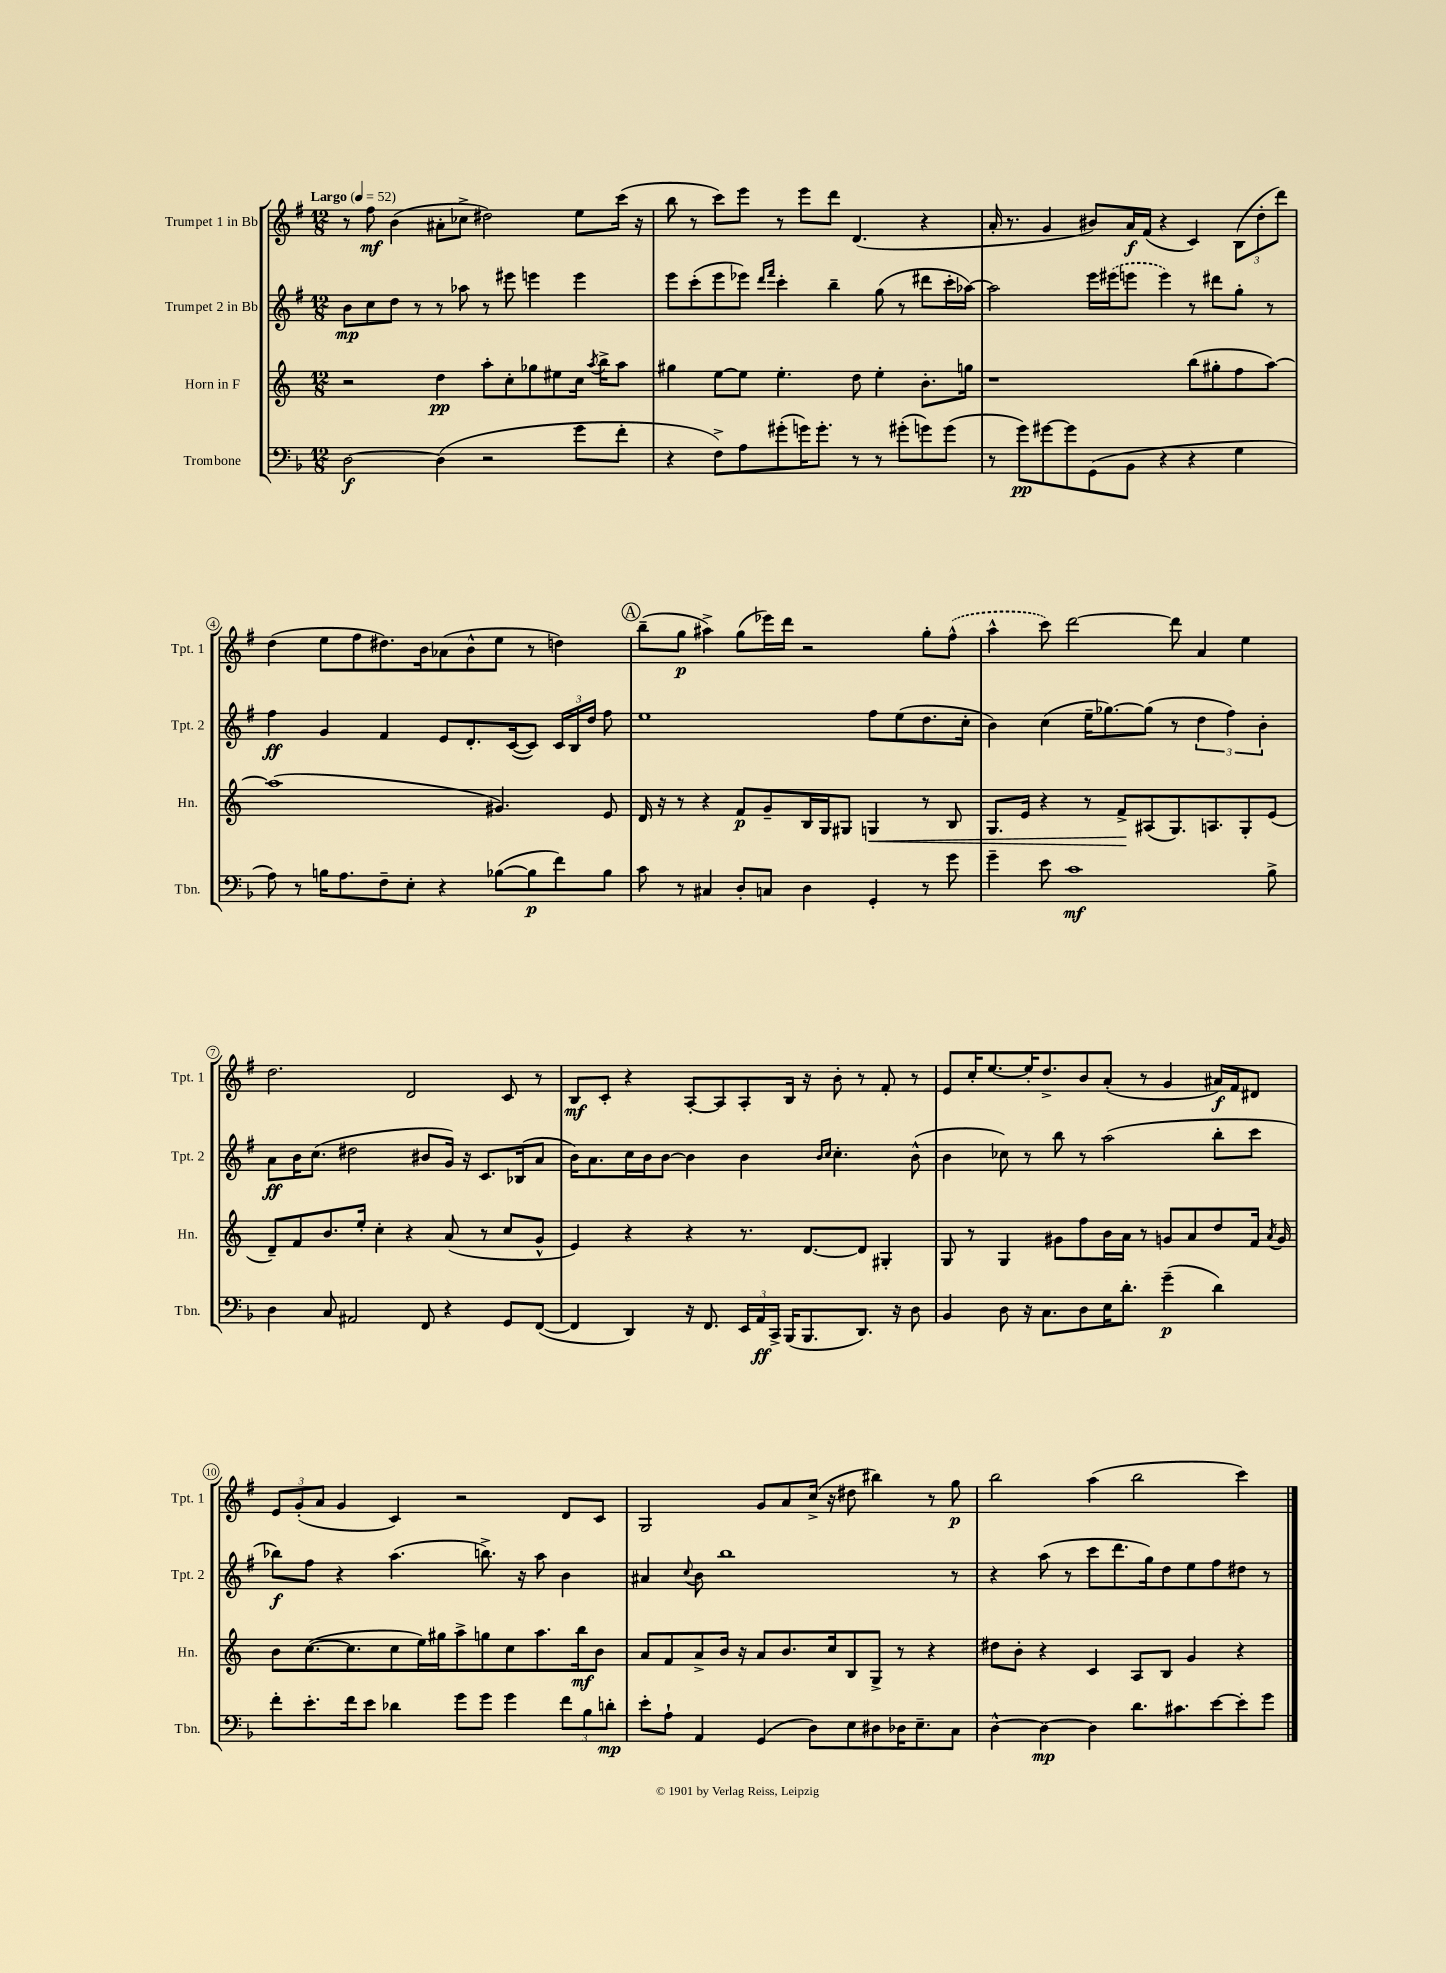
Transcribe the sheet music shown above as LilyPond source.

<<
\new StaffGroup <<
\new Staff = "s0" \with { instrumentName = "Trumpet 1 in Bb" shortInstrumentName = "Tpt. 1" } {
    \clef treble \key g \major \numericTimeSignature \time 12/8 \tempo "Largo" 4 = 52
    \autoBeamOff r8 fis''8\mf b'4( ais'8[-. ces''8]-> dis''2) e''8[ c'''16]( r16 |
    b''8 r8 c'''8[) e'''8] r8 e'''8[ d'''8] d'4.( r4 |
    a'16-. r8. g'4 bis'8[) a'16\f fis'16]( r4 c'4) \tuplet 3/2 { b8[( d''8-. d'''8]) } |
    d''4( e''8[ fis''8 dis''8.) b'16 aes'8( b'8-^ e''8] r8 d''4) |
    \mark \markup { \circle "A" } b''8[--( g''8]\p ais''4->) g''8[( ees'''16) d'''16] r2 g''8[-. \once \slurDashed fis''8]-^( |
    a''4-^ c'''8) d'''2~ d'''8 a'4 e''4 |
    d''2. d'2 c'8 r8 |
    b8[\mf c'8]-. r4 a8[~-. a8 a8-. b16] r16 b'8-. r8 fis'8-. r8 |
    e'8[ c''16-. e''8.~ e''16-. d''8.-> b'8 a'8]-.( r8 g'4 ais'16[\f) fis'16 dis'8] |
    \tuplet 3/2 { e'8[ g'8-.( a'8] } g'4 c'4) r2 d'8[ c'8] |
    g2 g'8[ a'8 c''16]->( r16 dis''8 bis''4) r8 g''8\p |
    b''2 a''4( b''2 c'''4) \bar "|." |
}
\new Staff = "s1" \with { instrumentName = "Trumpet 2 in Bb" shortInstrumentName = "Tpt. 2" } {
    \clef treble \key g \major \numericTimeSignature \time 12/8
    \autoBeamOff b'8[\mp c''8 d''8] r8 r8 aes''8 r8 eis'''8 e'''4 e'''4 |
    e'''8[ c'''8-.( e'''8 ees'''8]) \grace { d'''16[ fis'''16] } c'''4-. b''4-- g''8( r8 dis'''8[ c'''16-. aes''16]~) |
    aes''2 e'''16[ \once \slurDashed eis'''16( e'''8] e'''4) r8 dis'''8[ g''8]-. r8 |
    fis''4\ff g'4 fis'4 e'8[ d'8.-. c'16~( c'8]) \tuplet 3/2 { c'16[ b16 d''16] } fis''8 |
    \mark \markup { \circle "A" } e''1 fis''8[ e''8( d''8. c''16]-. |
    b'4) c''4( e''16[-- ges''8.~) ges''8]( r8 \tuplet 3/2 { d''4 fis''4) b'4-. } |
    a'8[\ff b'16 c''8.]( dis''2 bis'8[ g'16]) r16 c'8.[ bes16( a'8] |
    b'16[) a'8. c''16 b'16 b'8]~ b'4 b'4 \grace { b'16[ c''16] } c''4.-. b'8-^( |
    b'4 ces''8) r8 b''8 r8 a''2( b''8[-. c'''8] |
    bes''8[\f) fis''8] r4 a''4.( b''8.->) r16 a''8 b'4 |
    ais'4 \appoggiatura { c''8 } b'8 b''1 r8 |
    r4 a''8( r8 c'''8[ d'''8. g''16) d''8 e''8 fis''8 dis''8] r8 \bar "|." |
}
\new Staff = "s2" \with { instrumentName = "Horn in F" shortInstrumentName = "Hn." } {
    \clef treble \key c \major \numericTimeSignature \time 12/8
    \autoBeamOff r2 d''4\pp a''8[-. c''8-. ges''8 eis''8 c''16] \acciaccatura { a''8 } b''16[-> a''8] |
    gis''4 e''8[~ e''8] e''4.-. d''8 e''4-. b'8.[-. g''16] |
    r1 b''8[( gis''8-. f''8 a''8]~) |
    a''1( gis'4.) e'8 |
    \mark \markup { \circle "A" } d'16 r16 r8 r4 f'8[\p g'8-- b16 g16 gis8] g4\< r8 b8 |
    g8.[ e'16] r4 r8 f'8[->\! ais8( g8.) a8. g8-. e'8]( |
    d'8[--) f'8 b'8. e''16]-. c''4-. r4 a'8( r8 c''8[ g'8]-^ |
    e'4) r4 r4 r8. d'8.[~ d'8] gis4-. |
    g8 r8 g4 gis'8[ f''8 b'16 a'16] r8 g'8[ a'8 d''8 f'16] \acciaccatura { a'8 } g'16 |
    b'8[ c''8.~( c''8. c''8 e''16) gis''16 a''8-> g''8 c''8 a''8. b''16\mf b'8] |
    a'8[ f'8 a'8-> b'16] r16 a'8[ b'8. c''16 b8 g8]-> r8 r4 |
    dis''8[ b'8]-. r4 c'4 a8[ b8] g'4 r4 \bar "|." |
}
\new Staff = "s3" \with { instrumentName = "Trombone" shortInstrumentName = "Tbn." } {
    \clef bass \key f \major \numericTimeSignature \time 12/8
    \autoBeamOff d2~\f d4( r2 g'8[ f'8]-. |
    r4 f8[->) a8 gis'8-.( g'16) g'8.]-. r8 r8 gis'8[-.( g'8) g'8]( |
    r8 g'8[\pp) gis'8~ gis'8 g,8( bes,8] r4 r4 g4 |
    a8) r8 b16[ a8. f8-- e8]-. r4 bes8[~( bes8\p f'8) bes8] |
    \mark \markup { \circle "A" } c'8 r8 cis4 d8[-. c8] d4 g,4-. r8 g'8 |
    g'4-- e'8 c'1\mf bes8-> |
    d4 c8 ais,2 f,8 r4 g,8[ f,8]~( |
    f,4 d,4) r16 f,8. \tuplet 3/2 { e,16[ a,16\ff c,16]-> } bes,,16[( bes,,8. d,8.]) r16 d8 |
    bes,4 d8 r16 c8.[ d8 e16 d'8.]-. g'4--\p( d'4) |
    f'8[-. e'8.-. f'16 e'8] des'4 g'8[ g'8] g'4 \tuplet 3/2 { f'8[ bes8 d'8]-.\mp } |
    e'8[-. a8]-! a,4 g,4( d8[) e8 dis8 des16 e8.-- c8] |
    d4~-^ d4~\mp d4 d'8.[ cis'8. e'8~ e'8-. g'8] \bar "|." |
}
>>
>>
\layout { \context { \Score \override BarNumber.stencil = #(make-stencil-circler 0.1 0.3 ly:text-interface::print) } }
